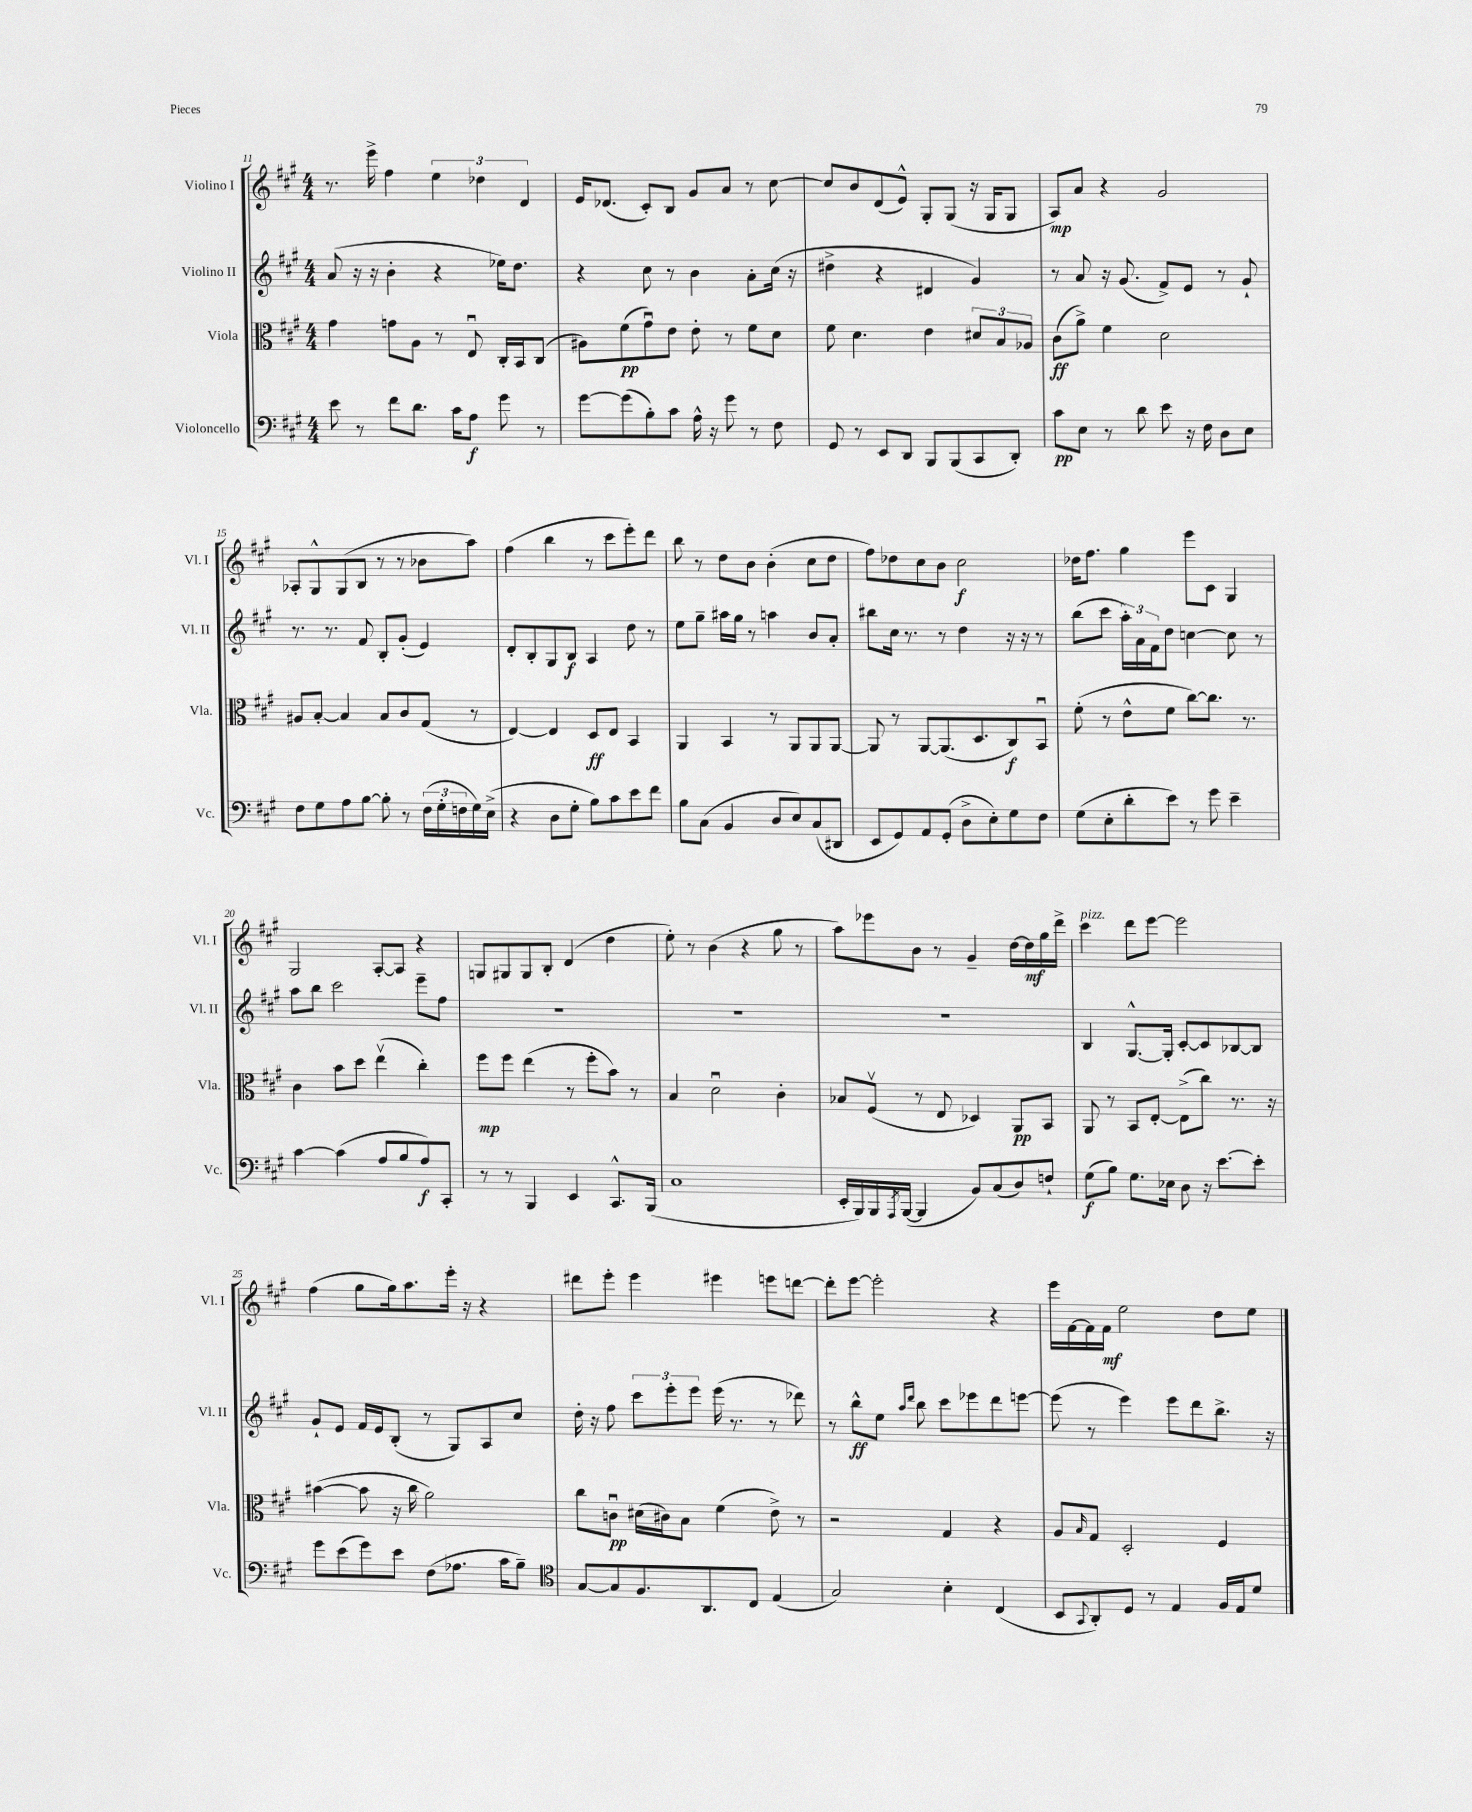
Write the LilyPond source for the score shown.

<<
\new StaffGroup <<
\new Staff = "s0" \with { instrumentName = "Violino I" shortInstrumentName = "Vl. I" } {
    \clef treble \key a \major \numericTimeSignature \time 4/4
    r8. e'''16-> fis''4 \tuplet 3/2 { e''4 des''4 d'4 } |
    e'16 des'8.( cis'8-.) b8 gis'8 a'8 r8 cis''8~ |
    cis''8 b'8 d'8( e'8-^) gis8-. gis8( r16 gis16 gis8 |
    a8\mp) a'8 r4 gis'2 |
    aes8-. gis8-^ gis8( b8 r8 r8 bes'8 a''8) |
    fis''4( b''4 r8 cis'''8 e'''8-.) d'''8 |
    b''8 r8 d''8 b'8 b'4-.( cis''8 d''8 |
    fis''8) des''8 cis''8 b'8 cis''2\f |
    des''16 fis''8. gis''4 e'''8 cis'8 gis4 |
    gis2 a8~-. a8 r4 |
    g8 gis8 gis8 b8-. d'4( d''4 |
    e''8-.) r8 b'4( r4 gis''8 r8 |
    a''8) ees'''8 b'8 r8 gis'4-- d''16~ d''16\mf gis''16 d'''16-> |
    cis'''4^\markup { \italic "pizz." } d'''8 e'''8~ e'''2 |
    fis''4( gis''8 gis''16) a''8. e'''16-. r16 r4 |
    dis'''8 e'''8-. e'''4 eis'''4 e'''8 d'''8~ |
    d'''8-. e'''8~ e'''2-. r4 |
    e'''16 fis'16~ fis'16 fis'16\mf e''2 d''8 e''8 \bar "|." |
}
\new Staff = "s1" \with { instrumentName = "Violino II" shortInstrumentName = "Vl. II" } {
    \clef treble \key a \major \numericTimeSignature \time 4/4
    a'8( r16 r16 b'4-. r4 ees''16) d''8. |
    r4 cis''8 r8 b'4 a'8-. cis''16( r16 |
    dis''4-> r4 dis'4 gis'4) |
    r8 a'8 r16 gis'8.( fis'8->) e'8 r8 gis'8-! |
    r8. r8. fis'8 b8-. gis'8-.( e'4) |
    d'8-. b8-. gis8 b8\f a4 d''8 r8 |
    e''8 gis''8-- ais''16 gis''16 r8 a''4 b'8 a'8-. |
    bis''8 cis''16 r8. r8 d''4 r16 r16 r8 |
    b''8( cis'''8 \tuplet 3/2 { a''16-.) a'16 fis'16 } d''8 c''4~ c''8 r8 |
    a''8 b''8 cis'''2 e'''8-- fis''8 |
    R1 |
    R1 |
    R1 |
    b4 gis8.~-^ gis16-. cis'8~-. cis'8 bes8~ bes8 |
    gis'8-! e'8 fis'16 e'16 b8-.( r8 gis8) a8 cis''8 |
    d''16-. r16 fis''8 \tuplet 3/2 { cis'''8 e'''8-. e'''8 } e'''16( r8. r8 des'''8) |
    r8 b''8-^\ff e''8 \grace { a''16 d'''16 } b''8 cis'''8 ees'''8 d'''8 e'''8~ |
    e'''8( r8 e'''4) e'''8 d'''8 b''8.-> r16 \bar "|." |
}
\new Staff = "s2" \with { instrumentName = "Viola" shortInstrumentName = "Vla." } {
    \clef alto \key a \major \numericTimeSignature \time 4/4
    gis'4 g'8 a8 r8 e8\downbow cis16-. b,16 cis8( |
    ais8) fis'8\pp( gis'8\downbow) e'8 e'8-. r8 fis'8 d'8 |
    fis'8 d'4. e'4 \tuplet 3/2 { dis'8 b8 aes8 } |
    cis'8\ff( a'8->) fis'4 d'2 |
    ais8 b8~-. b4 b8 cis'8 gis8( r8 |
    e4~) e4 d8\ff e8 b,4 |
    a,4 b,4 r8 a,8 a,8 a,8~ |
    a,8 r8 a,8~ a,8.( d8. cis8\f) b,8\downbow |
    fis'8-.( r8 e'8-^ fis'8 cis''8~) cis''8. r8. |
    cis'4 b'8 d''8 e''4\upbow( cis''4-.) |
    fis''8\mp fis''8 e''4( r8 fis''8-. b'8) r8 |
    b4 d'2\downbow cis'4-. |
    bes8 fis8\upbow( r8 e8 des4) a,8\pp b,8 |
    a,8 r8 b,8 e8~-. e8->( cis''8) r8. r16 |
    bis'4~( bis'8 r16 cis''16 a'2) |
    cis''8 c'8\downbow\pp dis'16( cis'16) b8 fis'4( e'8->) r8 |
    r2 gis4 r4 |
    a8 \grace { b16 } gis8 d2-. fis4 \bar "|." |
}
\new Staff = "s3" \with { instrumentName = "Violoncello" shortInstrumentName = "Vc." } {
    \clef bass \key a \major \numericTimeSignature \time 4/4
    e'8 r8 fis'8 d'8. cis'16 a8\f gis'8 r8 |
    gis'8~ gis'8( b8-.) cis'8 a16-^ r16 gis'8 r8 fis8 |
    gis,8 r8 e,8 d,8 b,,8 b,,8( cis,8 d,8-.) |
    cis'8\pp e8 r8 d'8 e'8 r16 fis16 d8 e8 |
    fis8 gis8 a8 b8~ b8-. r8 \tuplet 3/2 { fis16( gis16-. f16 } gis16) e16->( |
    r4 d8 gis8-. b8) cis'8 e'8 fis'8 |
    b8 cis8( b,4 d8 e8) cis8( dis,8 |
    e,8 gis,8) a,8 gis,8-.( d8-> e8-.) gis8 fis8 |
    gis8( e8-. d'8-. e'8) r8 gis'8 e'4-- |
    cis'4~ cis'4( a8 b8 a8\f) cis,8-. |
    r8 r8 b,,4 e,4 cis,8.-^ b,,16( |
    cis1 |
    e,16-. b,,16) b,,16 \acciaccatura { a,,8 } b,,16~( b,,4 b,8) cis8( d8) f8-! |
    gis8\f( b8) gis8. ees16 d8 r16 e'8.~ e'8-. |
    gis'8 e'8( gis'8) e'8 fis8( aes8. cis'16 b8--) |
    \clef tenor gis8~ gis8 fis8. a,8. cis8 e4( |
    gis2) b4-. cis4( |
    b,8 \appoggiatura { gis,8 } a,8-.) d8 r8 e4 fis16 e16 d'8 \bar "|." |
}
>>
>>
\layout { \context { \Score currentBarNumber = #11 } }
